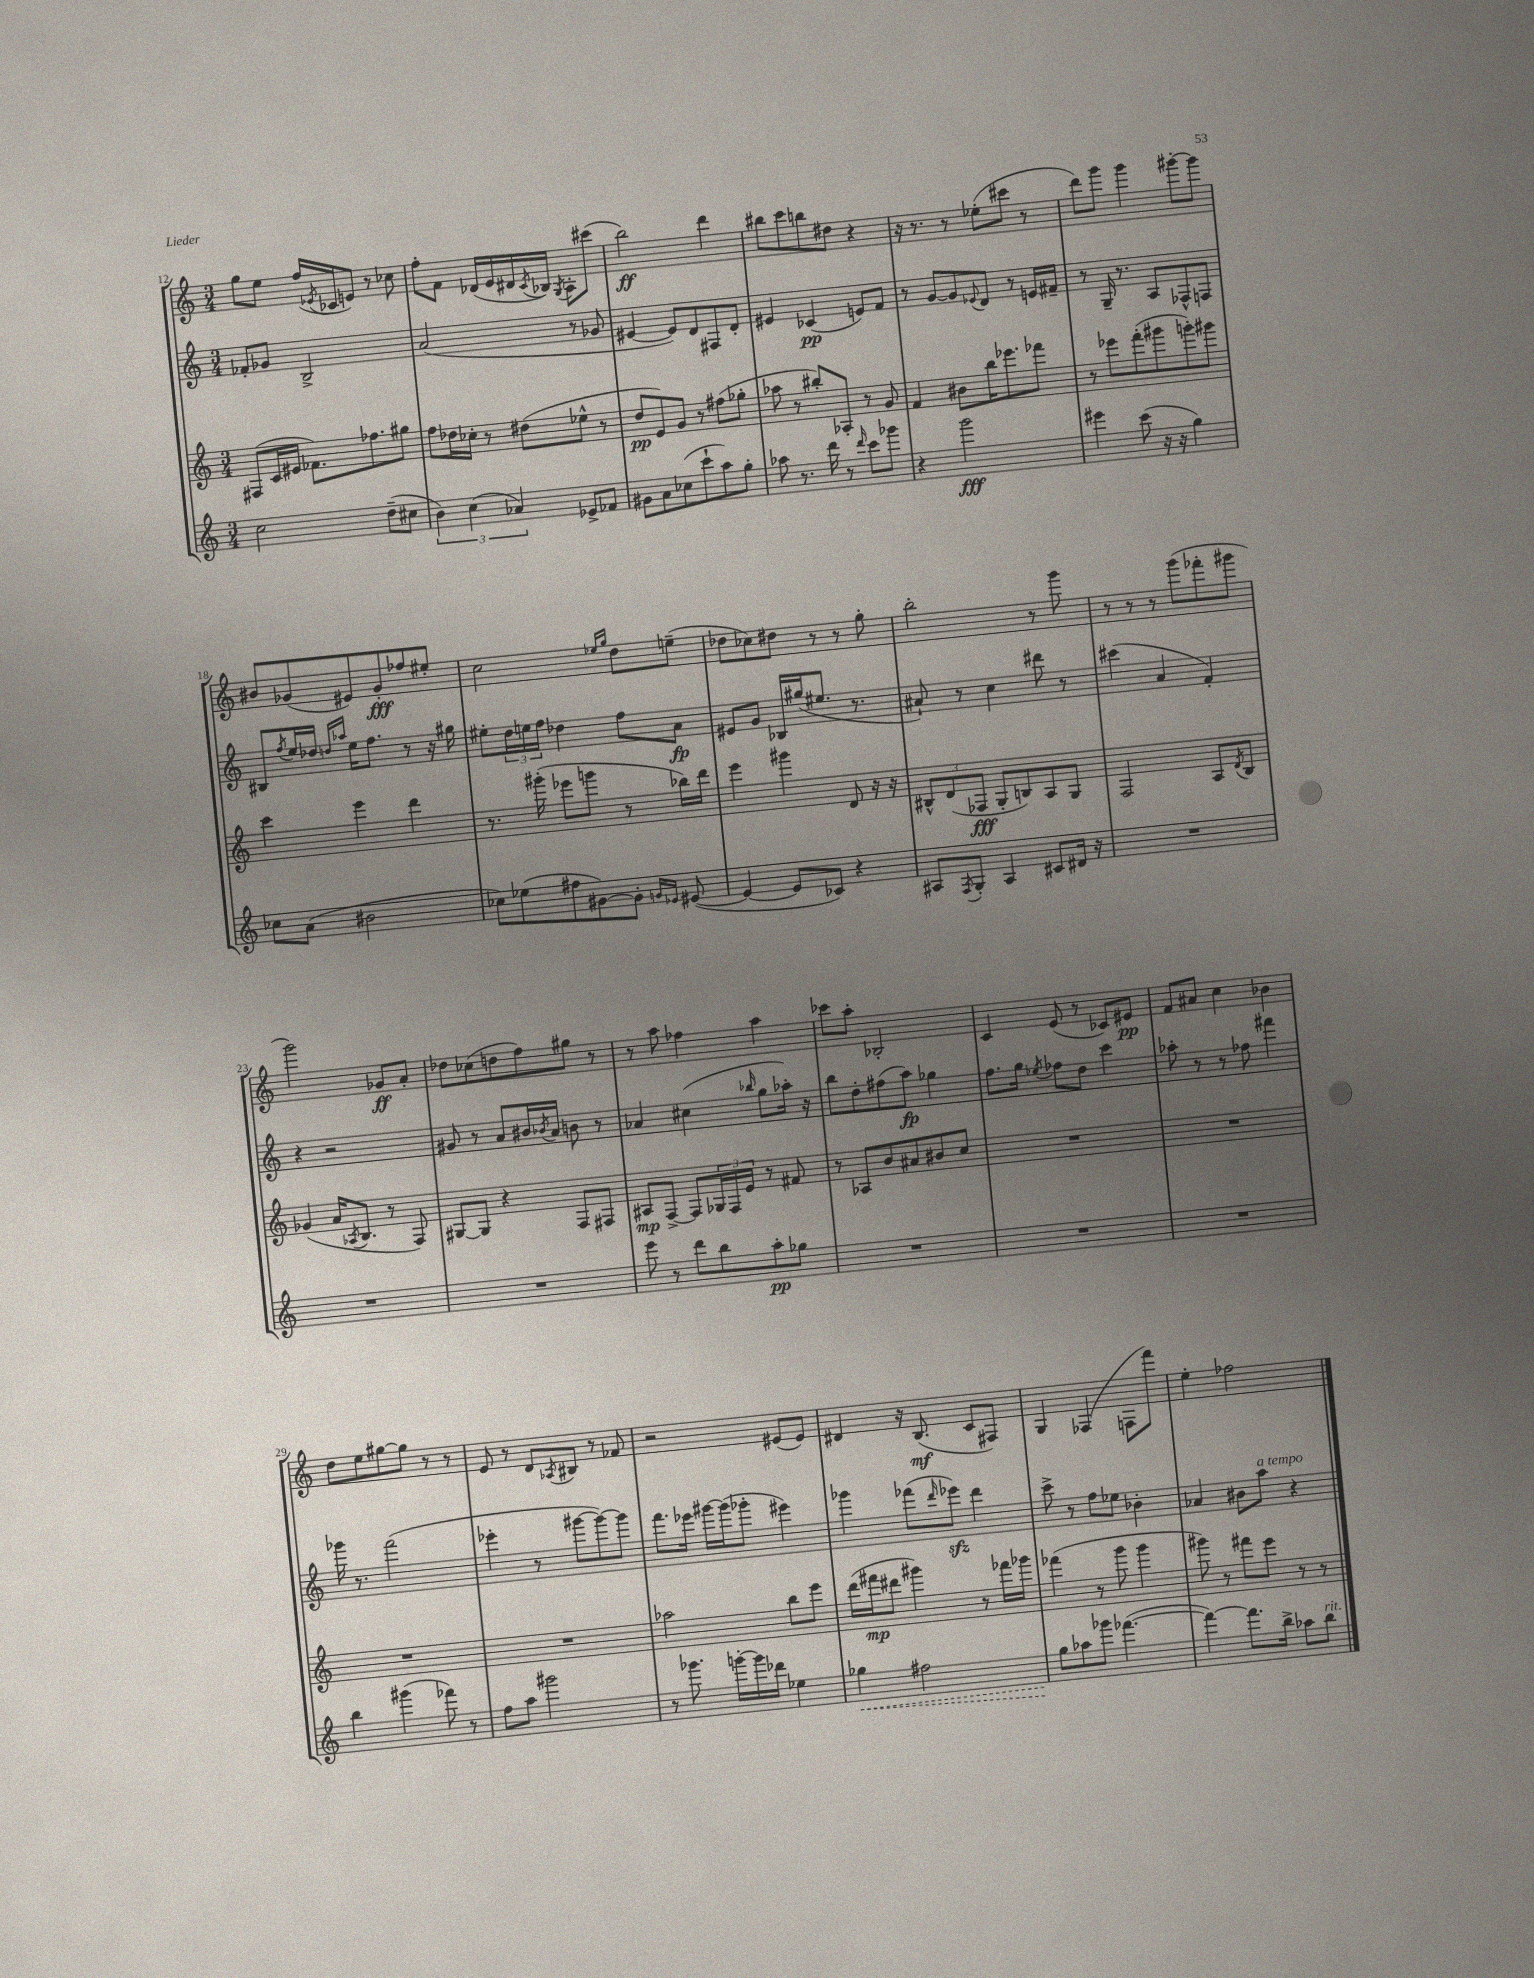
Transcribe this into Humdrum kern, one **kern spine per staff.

**kern	**kern	**kern	**kern
*staff4	*staff3	*staff2	*staff1
*clefG2	*clefG2	*clefG2	*clefG2
*k[]	*k[]	*k[]	*k[]
*M3/4	*M3/4	*M3/4	*M3/4
2cc	(8F#	8f-'	8gg
.	16c	8g-	8ee
.	16e#	.	.
.	8.f-)	2B^	(16ff
.	.	.	8qe-
.	.	.	16c-
.	.	.	8e)
.	8.ff-	.	.
(8dd~	.	.	8r
8cc#	8gg#	.	8cc-
=	=	=	=
6b)	8ff	(2a	8ff'
.	16dd-	.	8f
(6cc	.	.	.
.	16cc-'	.	.
.	8r	.	(16d-
.	.	.	16e
6a-)	.	.	.
.	(8dd#	.	16d#
.	.	.	8qc
.	.	.	16B-)
.	.	.	8qG
8e-^	8ee-^^	8r	8A'
8f-	8r	8g-	(8ccc#
=	=	=	=
8g#	8dd	[4e#	2bb)
8a	8e)	.	.
(8cc-	8g	8e#])	.
8ccc`	8r	8d	.
8aa)	(8ff#	8F#	4ddd
8gg'	8gg-'	8d'	.
=	=	=	=
8aa-	8aa-	4e#	8bb#
8.r	8r	.	8ccc
.	8bb#')	(4c-	8bb
16ddd	.	.	.
8r	8A-'	.	8dd#
16qqddd	.	.	.
8ccc	8r	8e)	4r
8ggg-	8g	8f	.
=	=	=	=
4r	4f	8r	16r
.	.	.	8.r
.	.	[8g	.
2ggg	8b#	8g]	8r
.	.	8qqe-	.
.	16bb	8d	(8ee-'
.	8.eee-	.	.
.	.	8r	8ccc#
.	8fff-	16e	8r
.	.	16f#~	.
=	=	=	=
4eee#	8r	8r	8ddd)
.	8eee-	16G~	8ggg
.	.	8.r	.
(8ccc	(8fff'	.	4ggg
16r	8ggg#	8A	.
16r	.	.	.
4gg)	8ggg')	8F-^^	[8ggg#'
.	8ggg#	8F	8ggg#]
=	=	=	=
8cc-	4ccc	8B#	8b#
.	.	8qff	.
(8a	.	16ee	(8g-
.	.	16dd-	.
.	.	16qqdd	.
.	.	16qqaa-	.
2b#	4eee	16ee	8e#)
.	.	8.ff	.
.	.	.	8g-'
.	4ddd	8r	8ff-
.	.	16r	8ee#'
.	.	16gg#	.
=	=	=	=
8cc-)	8.r	8ee#'	2cc
(8ee-	.	24dd	.
.	.	24ee	.
.	(16ggg#'	.	.
.	.	24ff	.
8ff#	8eee-	4dd-	.
[8g#)	8ggg	.	.
.	.	.	16qqee-
.	.	.	16qqgg
8g#']	8r	8ff	8dd
16qqg	.	.	.
16qqe-	.	.	.
([8e#	16bb-)	8a	(8ee~
.	16ddd	.	.
=	=	=	=
4e#_	4eee	8e#	8dd-
.	.	8g	8cc-)
8e#]	4ggg#	16B-	8dd#
.	.	(16gg#	.
8c-)	.	8.ee#	8r
4r	8d	.	8r
.	.	8.r	.
.	16r	.	8gg'
.	16r	.	.
=	=	=	=
8A#	12B#^^	8a#`)	2bb'
.	(12d	.	.
8qF	.	.	.
8G'	.	8r	.
.	12F-	.	.
4A#	8G'	4cc	.
.	8B)	.	.
8c#	8A	8ddd#	8r
16d#	8G	8r	8ggg
16r	.	.	.
=	=	=	=
2.r	2F	(4ccc#	8r
.	.	.	8r
.	.	4a	8r
.	.	.	(8ggg
.	8A	4f')	8fff-'
.	8qd	.	.
.	8B	.	8ggg#
=	=	=	=
2.r	(4g-	4r	2ggg)
.	16a	2r	.
.	8qA-	.	.
.	8.B	.	.
.	8r	.	8g-
.	8F)	.	8a'
=	=	=	=
2.r	[8G#	8g#	8dd-
.	8G#]	8r	(8cc-
.	4r	8a	8dd
.	.	16b#	8ff)
.	.	8qb-	.
.	.	16a	.
.	8F	8b	8gg#
.	8F#	8r	8r
=	=	=	=
8eee	8A#	4a-	8r
8r	[8F^	.	8aa
8ddd	8F]	(4cc#	4ff-
8bb	24G-	.	.
.	24F	.	.
.	24e	.	.
.	.	16qqbb-	.
8aa'	8r	8gg	4aa
8gg-	8f#	16aa-')	.
.	.	16r	.
=	=	=	=
2.r	8r	8bb	8ccc-
.	8A-	8dd'	8aa'
.	8b	(8ff#	2B-'
.	8a#	8aa)	.
.	8b#	4gg-	.
.	8cc	.	.
=	=	=	=
2.r	2.r	8.ff	4c
.	.	16gg	.
.	.	8qee-	.
.	.	8ff-	(8e
.	.	8dd	8r
.	.	4ccc	8c-)
.	.	.	8e#
=	=	=	=
2.r	2.r	8aa-'	8f
.	.	8r	8a#
.	.	8r	4cc
.	.	8ff-	.
.	.	4fff#	4b-
=	=	=	=
4bb	2.r	16ggg-	8dd
.	.	8.r	.
.	.	.	8ee
(4ggg#	.	(2fff	[8gg#
.	.	.	8gg#]
8fff-)	.	.	8r
8r	.	.	8r
=	=	=	=
8ff	2.r	4eee-'	8e
8aa	.	.	8r
2ggg#	.	8r	8d
.	.	.	8qA-
.	.	[8ggg#	8B#
.	.	8ggg#_)	8r
.	.	8ggg#]	8f-
=	=	=	=
8r	2aa-	8.fff	2r
8.ggg-	.	.	.
.	.	16eee-	.
.	.	[16ggg#	.
[16ggg'	.	(16ggg#]	.
16ggg]	.	8ggg-'	.
16ddd-	.	.	.
4ee-	8bb	4eee#)	(8e#
.	8eee	.	8e#)
=	=	=	=
4gg-	(16ddd	4ggg-	4d#
.	16fff#	.	.
.	8ddd#	.	.
2ff#	4ggg#)	(8fff-	16r
.	.	.	(8.B
.	.	16qqddd	.
.	.	8eee-)	.
.	8r	4ddd	8c
.	16fff-	.	8F#)
.	16ggg-	.	.
=	=	=	=
8gg	(4fff-	8ccc^	4G
8aa-	.	8r	.
8ggg-	8r	8ff	(4F-
([4.fff-	8ggg	8ee-	.
.	4ggg	4b-'	8F
.	.	.	8fff)
=	=	=	=
4fff-_)	8ggg#)	4a-	4ee'
.	8r	.	.
8.fff-]	8fff#	8b#	2ff-
.	8eee	8aa	.
16bb^	.	.	.
8aa-	8r	4r	.
8bb	8r	.	.
==	==	==	==
*-	*-	*-	*-
